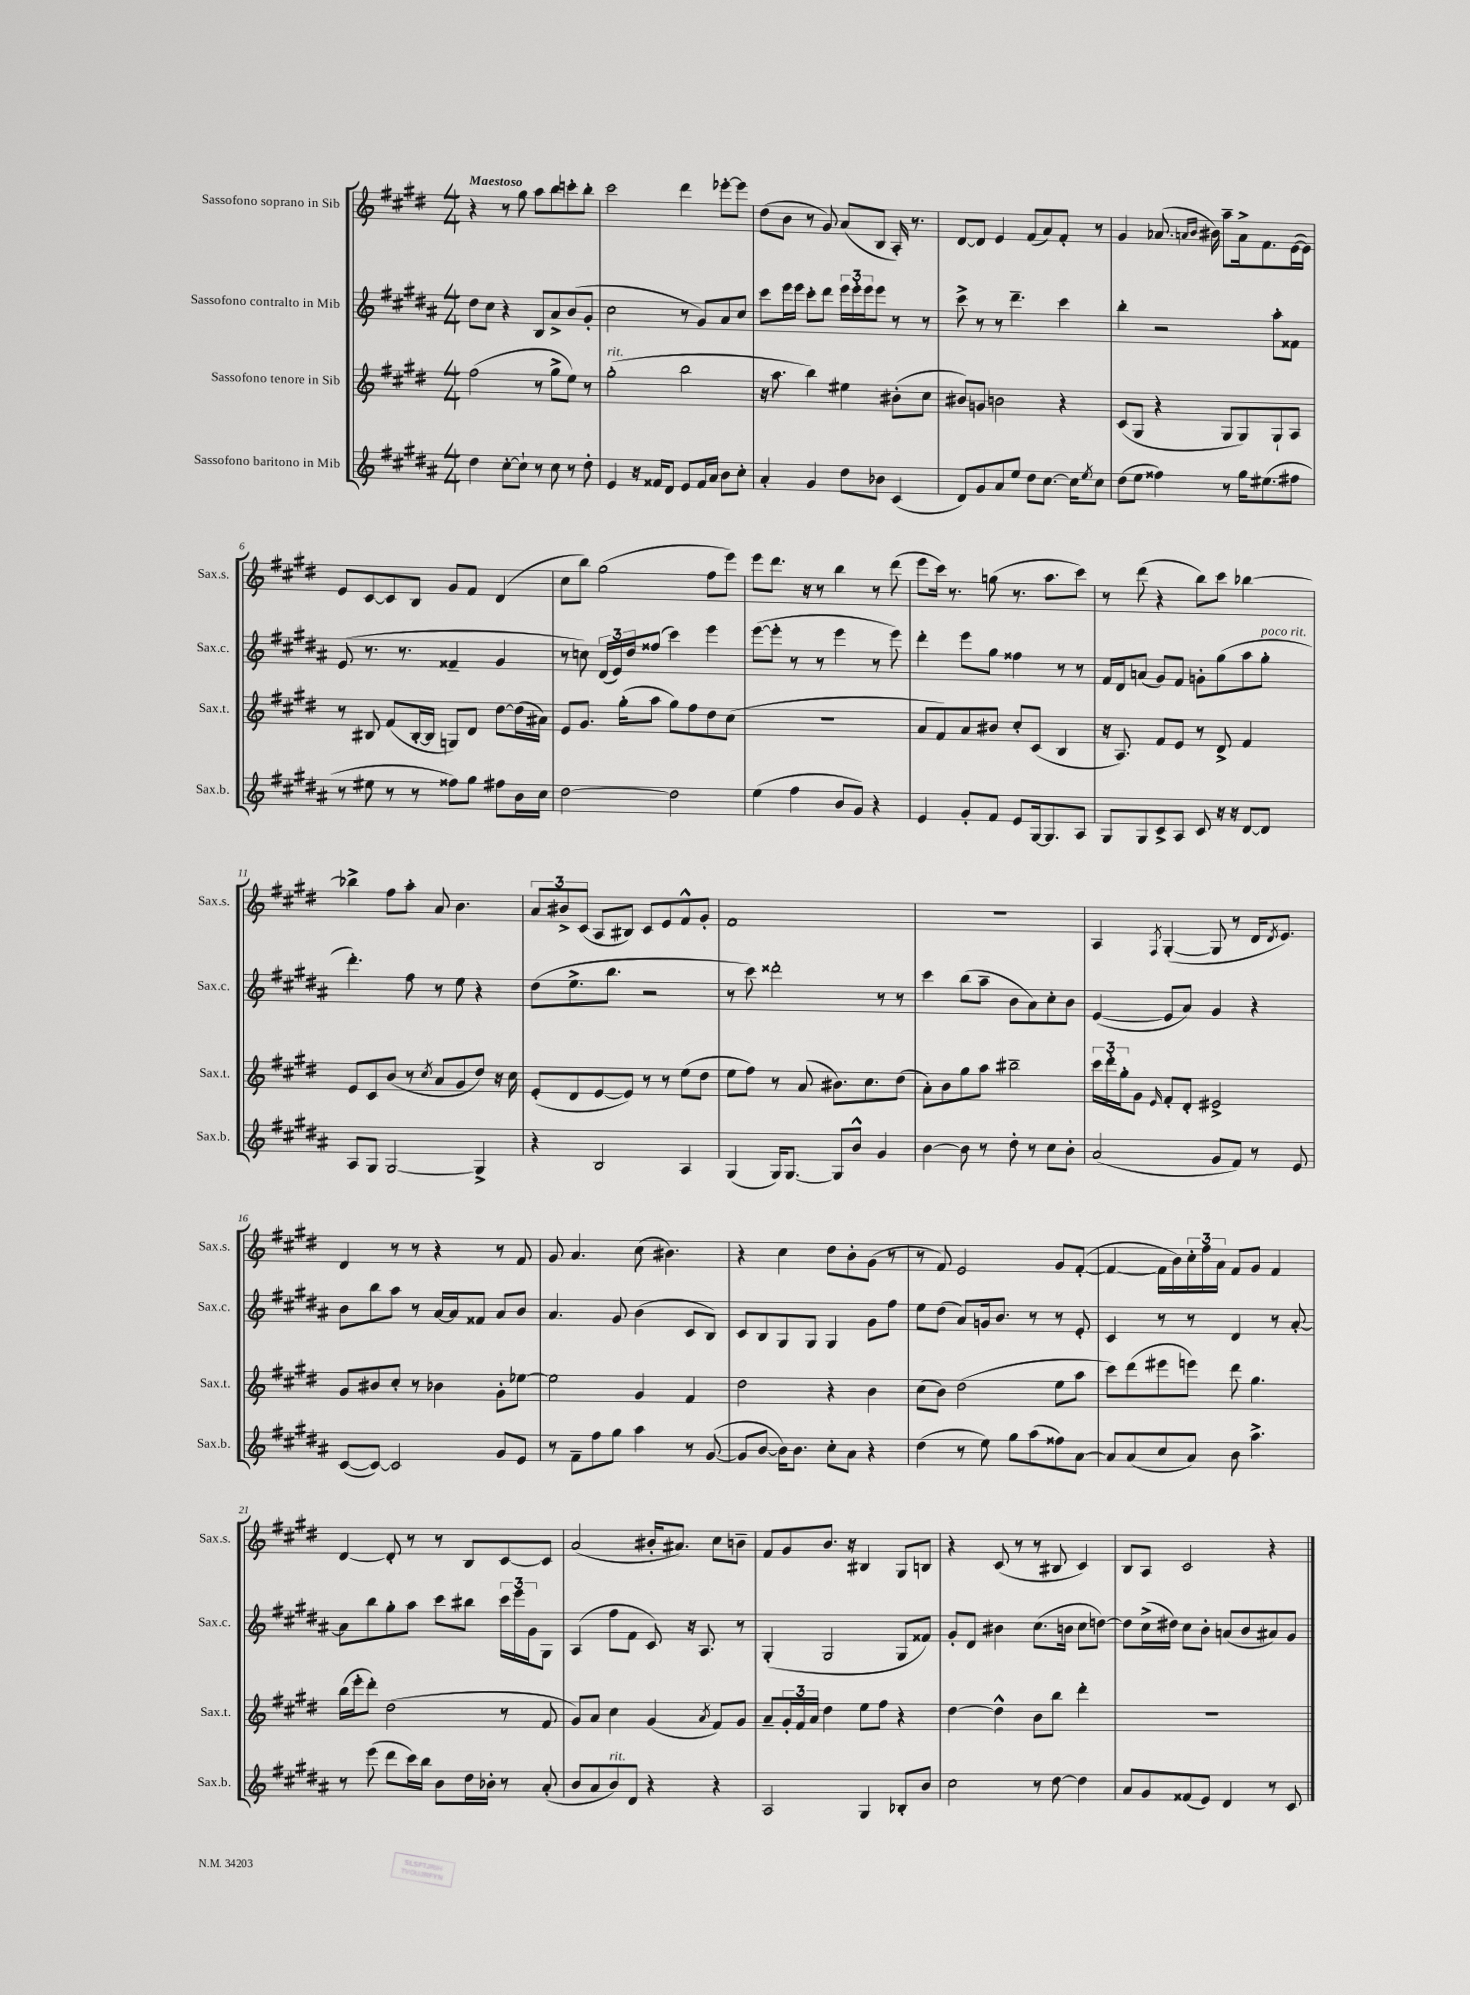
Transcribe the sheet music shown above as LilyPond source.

<<
\new StaffGroup <<
\new Staff = "s0" \with { instrumentName = "Sassofono soprano in Sib" shortInstrumentName = "Sax.s." } {
    \clef treble \key e \major \numericTimeSignature \time 4/4 \tempo "Maestoso"
    r4 r8 gis''8 a''8 b''8 c'''8-. b''8-. |
    cis'''2 dis'''4 ees'''8~-. ees'''8 |
    dis''8( b'8 r8 gis'8) a'8( b8 a16-.) r8. |
    dis'8~ dis'8 e'4 fis'8( a'8) fis'8-. r8 |
    gis'4 aes'8.( \grace { a'16 b'16 } bis'16) a''8-- a'16-> fis'8. e'16~( e'16) |
    e'8 cis'8~ cis'8 b8 gis'8 fis'8 dis'4( |
    cis''8 b''8) gis''2( fis''8 e'''8) |
    e'''8 dis'''8. r16 r8 b''4 r8 dis'''8( |
    e'''8 cis'''16) r8. g''8( r8. a''8. cis'''8) |
    r8 dis'''8( r4 b''8) cis'''8 bes''4~ |
    bes''4-> fis''8 a''8-. a'8 b'4. |
    \tuplet 3/2 { a'8 bis'8-> cis'8( } a8 bis8) cis'8 e'8 fis'8-^ gis'8-. |
    fis'1 |
    R1 |
    a4 \acciaccatura { fis8 } gis4~-.( gis8 r8 dis'16 \acciaccatura { dis'8 } e'8.) |
    dis'4 r8 r8 r4 r8 fis'8 |
    gis'8 a'4. cis''8( bis'4.) |
    r4 cis''4 dis''8 b'8-. gis'8( r8 |
    r8 fis'8) e'2 gis'8 fis'8~-.( |
    fis'4~ fis'16 b'16) \tuplet 3/2 { cis''16-. fis''16 a'16 } fis'8 gis'8 fis'4 |
    dis'4~ dis'8-. r8 r8 b8 cis'8~ cis'8 |
    a'2( bis'16-. ais'8.) cis''8 b'8-- |
    fis'8 gis'8 b'8. r16 bis4 gis8 b8 |
    r4 cis'8( r8 r8 bis8 cis'4) |
    b8 a8 cis'2 r4 \bar "|." |
}
\new Staff = "s1" \with { instrumentName = "Sassofono contralto in Mib" shortInstrumentName = "Sax.c." } {
    \clef treble \key b \major \numericTimeSignature \time 4/4
    dis''8 cis''8 r4 b8 ais'8-> b'8( gis'8-. |
    cis''2 r8 gis'8) ais'8 cis''8 |
    cis'''8 e'''16 e'''16 cis'''8-. dis'''8 \tuplet 3/2 { e'''16 e'''16-. e'''16 } e'''8 r8 r8 |
    cis'''8-> r8 r8 dis'''4.-- cis'''4 |
    b''4-. r2 ais''8-. fisis'8 |
    e'8( r8. r8. fisis'4-- gis'4 |
    r8 c''8) \tuplet 3/2 { dis'16( e'16) dis''16 } fisis''8( cis'''4) e'''4 |
    e'''8~( e'''8-. r8 r8 e'''4 r8 e'''8) |
    dis'''4-. e'''8 gis''8 fisis''4 r8 r8 |
    fis'16 dis'16 a'8( gis'8) fis'8 g'8-. gis''8( ais''8 gis''8-.^\markup { \italic "poco rit." } |
    dis'''4.-.) fis''8 r8 e''8 r4 |
    dis''8( e''8.-> b''8. r2 |
    r8 cis'''8) disis'''2-. r8 r8 |
    cis'''4 b''8( ais''8-- b'8 ais'8) cis''8-. b'8 |
    e'4~( e'8 ais'8) gis'4 r4 |
    b'8 b''8 ais''8 r8 ais'16~ ais'16 fisis'8 ais'8 b'8 |
    ais'4. gis'8 b'4( cis'8 b8) |
    cis'8 b8 gis8 gis8 gis4 gis'8 fis''8 |
    e''8 dis''8( ais'8) g'16 b'8. r8 r8 e'8-. |
    cis'4 r8 r8 dis'4 r8 ais'8~-. |
    ais'8 b''8 gis''8-. ais''8 cis'''8 bis''8 \tuplet 3/2 { cis'''16 e'''16 gis'16 } gis8 |
    ais4( fis''8 fis'8 cis'8) r16 ais8. r8 |
    gis4-.( gis2 gis8 fisis'8) |
    gis'8-. dis'8 bis'4 cis''8.( b'16 cis''8 d''8~) |
    d''8 cis''16->( dis''16) cis''8 b'8-. a'8( b'8 ais'8) gis'8 \bar "|." |
}
\new Staff = "s2" \with { instrumentName = "Sassofono tenore in Sib" shortInstrumentName = "Sax.t." } {
    \clef treble \key e \major \numericTimeSignature \time 4/4
    fis''2( r8 gis''8-> e''8) r8 |
    gis''2-.^\markup { \italic "rit." }( b''2 |
    r16 a''8. b''4) eis''4 bis'8-.( cis''8 |
    bis'8) g'8 b'2 r4 |
    cis'8( gis8 r4 gis8 gis8) gis8-! a8 |
    r8 bis8 fis'8( bis16~-. bis16 g8) dis'8 dis''8~ dis''16( ais'16) |
    e'8 gis'8. gis''16-.( a''8 gis''8) fis''8 dis''8 cis''8( |
    r1 |
    a'8 fis'8) a'8 bis'8 cis''8-. cis'8( b4 |
    r16 a8.) fis'8 e'8 r8 dis'8-> fis'4 |
    e'8 cis'8 b'8( r8 \acciaccatura { cis''8 } a'8 gis'8 dis''8) r16 cis''16 |
    e'8-.( dis'8 e'8~ e'8) r8 r8 e''8( dis''8 |
    e''8 fis''8) r8 a'8( bis'8.) cis''8. dis''8( |
    a'8-.) b'8 gis''8 a''8 bis''2-- |
    \tuplet 3/2 { cis'''16 dis'''16-. gis''16-. } gis'8 \grace { e'16 } fis'8-. dis'8-. eis'2-> |
    gis'8 bis'8 cis''8-. r8 bes'4 gis'8-. ees''8~ |
    ees''2 gis'4 fis'4 |
    dis''2 r4 b'4 |
    cis''8( b'8) dis''2( e''8 a''8 |
    cis'''8) dis'''8( eis'''8 e'''8) dis'''8 gis''4. |
    b''16( e'''16-. dis'''8-.) dis''2( r8 fis'8 |
    gis'8) a'8 cis''4 gis'4( \acciaccatura { a'8 } fis'8) gis'8 |
    a'8-- \tuplet 3/2 { gis'16-. fis'16 a'16 } dis''4 e''8 fis''8 r4 |
    dis''4~ dis''4-^ b'8 b''8 dis'''4-. |
    r1 \bar "|." |
}
\new Staff = "s3" \with { instrumentName = "Sassofono baritono in Mib" shortInstrumentName = "Sax.b." } {
    \clef treble \key b \major \numericTimeSignature \time 4/4
    dis''4 cis''8~-. cis''8-! r8 cis''8 r8 dis''8-. |
    e'4 r16 fisis'16 dis'8 e'8 fisis'16 ais'16 b'8 cis''8-. |
    ais'4-. gis'4 dis''8 bes'8 cis'4( |
    dis'8) gis'8 ais'8 e''8 dis''8 cis''8.~ cis''16 \acciaccatura { e''8 } cis''8 |
    dis''8( e''8 fisis''4) r8 gis''16 eis''8.( fis''8 |
    r8 eis''8 r8 r8 fisis''8) gis''8 fis''8 b'16 cis''16 |
    dis''2~ dis''2 |
    e''4( fis''4 b'8 gis'8) r4 |
    e'4 gis'8-. fis'8 e'8 gis16~ gis8. ais8 |
    gis8 gis8 cis'8-> ais8 cis'8 r16 r16 dis'8~ dis'8 |
    ais8 gis8 gis2~ gis4-> |
    r4 b2 ais4 |
    gis4( gis16) gis8.~ gis8 b'8-^ gis'4 |
    b'4~ b'8 r8 dis''8-. r8 cis''8 b'8-. |
    ais'2( gis'8 fis'8) r8 e'8 |
    cis'8~( cis'8~) cis'2 gis'8 e'8 |
    r8 fis'8-- fis''8 gis''8 ais''4 r8 gis'8~( |
    gis'8 b'8~ b'16) b'8. cis''8-. ais'8 r4 |
    dis''4( r8 e''8) gis''8 ais''8( fisis''8) ais'8~ |
    ais'8 ais'8( cis''8 ais'8) b'8 ais''4.-> |
    r8 e'''8( dis'''8 cis'''16) b''16 b'8 dis''16 bes'16-. r8 ais'8-.( |
    b'8 ais'8 b'8^\markup { \italic "rit." }) dis'8 r4 r4 |
    ais2 gis4 bes8-. b'8 |
    cis''2 r8 dis''8~ dis''4 |
    ais'8 gis'8 fisis'8( e'8) dis'4 r8 cis'8 \bar "|." |
}
>>
>>
